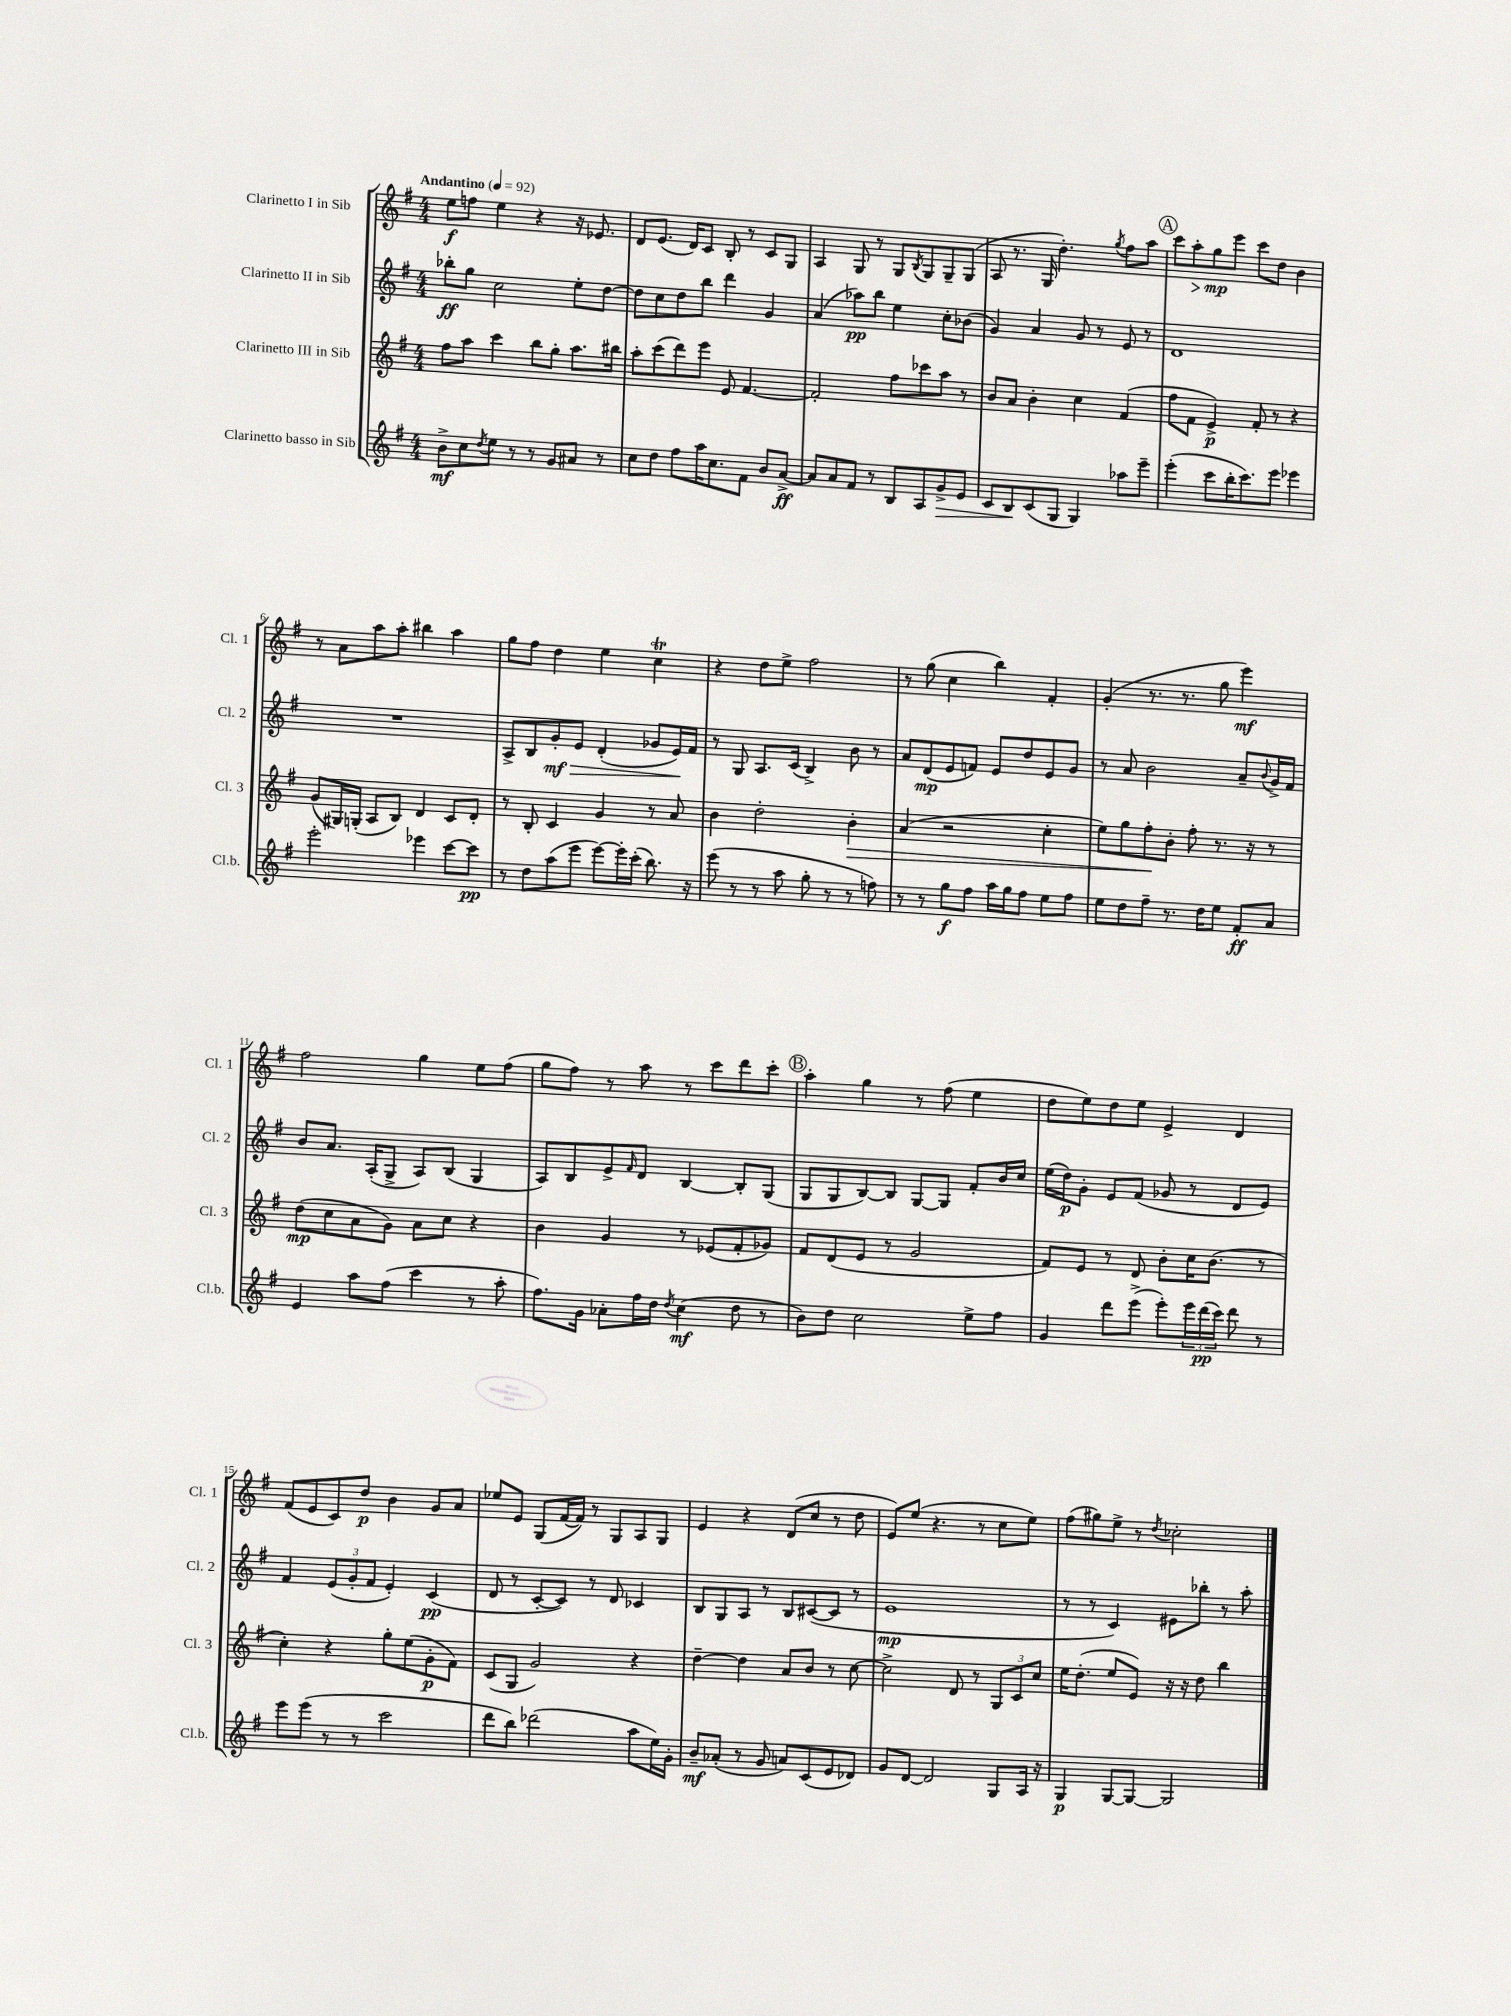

**kern	**kern	**kern	**kern
*staff4	*staff3	*staff2	*staff1
*clefG2	*clefG2	*clefG2	*clefG2
*k[f#]	*k[f#]	*k[f#]	*k[f#]
*M4/4	*M4/4	*M4/4	*M4/4
*MM92	*MM92	*MM92	*MM92
8b^	8ff#	8bb-'	8ee
8cc	8aa	8gg	8ff
8qdd	.	.	.
8ee	4ccc	2cc	4ee
8r	.	.	.
8r	8bb	.	4r
8g	8gg'	.	.
8a#	8.aa	8ee'	16r
.	.	.	8.e-
8r	.	[8dd	.
.	16bb#	.	.
=	=	=	=
8cc	8aa'	8dd]	8d
8dd	(8ccc	8cc	(8.e
8ff#	8ddd)	8dd	.
.	.	.	16d)
16aa	8eee	8bb	8c
8.cc	.	.	.
.	8e	4ddd	8B'
8f#	[4.f#	.	8r
8b	.	4g	8c
[8a^	.	.	8G
=	=	=	=
8a]	2f#']	(4a	4A
8a	.	.	.
8f#	.	8aa-)	8G
8r	.	8bb	8r
8B	8ff#	4ee	8G
.	.	.	8qB
8A	8ccc-	.	8G
8g^	8aa	8cc'	8G~
8e	8r	(8b-	(8G
=	=	=	=
8c	8b	4g)	8A
8B	8a	.	8.r
(8c	4b'	4a	.
.	.	.	16G
8G	.	.	4.dd')
4G)	4cc	8g	.
.	.	8r	.
.	.	.	8qgg
8aa-	(4f#	8e	8ff#
8eee~	.	8r	8aa
=	=	=	=
(4eee'	8ff#	1d	8ccc
.	8f#	.	8aa'
8ccc	4e^)	.	8gg
16bb'	.	.	8eee
8.ccc)	.	.	.
.	8f#'	.	8ccc
8eee	8r	.	8dd
4eee-	4r	.	4b
=	=	=	=
2eee'	(8g	1r	8r
.	16G#)	.	8a
.	(16G'	.	.
.	8A	.	8aa
.	8B)	.	8aa'
4eee-	4d	.	4bb#
[8ccc	8c	.	4aa
8ccc]	8d'	.	.
=	=	=	=
8r	8r	8A^	8gg
8dd	8B'	8B	8ff#
(8aa	4c	8g'	4dd
8eee	.	8e	.
[8eee)	4g	(4d'	4ee
16eee']	.	.	.
(16ccc'	.	.	.
8.bb)	8r	8g-	4cc
.	8a	16e)	.
16r	.	16f#	.
=	=	=	=
(8eee	4b	8r	4r
8r	.	8G	.
8r	2dd'	8.A	8dd
8aa	.	.	8ee^
.	.	(16c	.
8gg'	.	4B^)	2ff#
8r	.	.	.
8r	4b'	8b	.
8ff)	.	8r	.
=	=	=	=
8r	(4a	8a	8r
8r	.	(8d	(8gg
8gg	2r	8e	4cc
8ff#	.	8f)	.
16aa	.	8e	4bb)
16gg	.	.	.
8ff#	.	8dd	.
8ee	4cc'	8e	4f#'
8ff#	.	8g	.
=	=	=	=
8ee	8ee)	8r	(4g'
8dd	8gg	8a	.
8ff#~	8ff#'	2b	8.r
8.r	8b'	.	.
.	.	.	8.r
.	8ff#'	.	.
16dd	.	.	.
8ee	8.r	.	8gg
8f#'	.	8a~	4eee)
.	16r	.	.
.	.	8qqb	.
8a	8r	16g^	.
.	.	16f#	.
=	=	=	=
4e	(8dd	8b	2ff#
.	8cc	8.a	.
8aa	8a	.	.
.	.	(16A'	.
(8ff#	8g)	8G^	.
4ccc	8a	8A)	4gg
.	8cc	(8B	.
8r	4r	4G	8ee
8aa'	.	.	(8ff#
=	=	=	=
8.ff#)	4b	8A)	8gg
.	.	8B	8ff#)
16g	.	.	.
8a-'	4g	8e^	8r
.	.	16qqf#	.
16ff#	.	8d	8aa
16dd	.	.	.
8qdd	.	.	.
(4cc	8r	[4B	8r
.	(8e-	.	8ccc
8dd	8f#'	8B']	8ddd
8r	8g-)	(8G	8ccc'
=	=	=	=
8b)	8f#	8G	4aa'
8dd	(8d	8G	.
2cc	8e	[8B)	4gg
.	8r	8B]	.
.	2g	[8G	8r
.	.	8G]	(8ff#
8ee^	.	8f#'	4ee
8ff#	.	16b	.
.	.	16cc	.
=	=	=	=
4g	8f#)	(16ee	8dd
.	.	16dd)	.
.	8e	8g'	8ee)
8ddd	8r	8e	8dd
(8eee^	8d	(8f#	8ee
8eee')	8b'	8g-	4e^
24eee	16cc	8r	.
(24ddd	.	.	.
.	(8.b	.	.
24ccc)	.	.	.
8ddd	.	8d	4d
8r	8r	8e)	.
=	=	=	=
8eee	4cc')	4f#	(8f#
(8eee	.	.	8e
8r	4r	(12e	8c)
.	.	12g'	.
8r	.	.	8dd
.	.	12f#	.
2ccc	8gg'	4e')	4b
.	(8ee	.	.
.	8g'	(4c	8g
.	8f#)	.	8a
=	=	=	=
8ddd	(8c	8d	8ee-
8bb)	8G	8r	8e
(2ddd-	2g)	[8c'	(8G
.	.	8c])	[16f#
.	.	.	16f#])
.	.	8r	8r
.	.	8d	8G
8aa	4r	4c-	8A
16ee)	.	.	8G
16g'	.	.	.
=	=	=	=
8b~	[4dd~	8B	4e
(8a-'	.	8G	.
8r	4dd]	8A	4r
8g	.	8r	.
8a)	8a	8B	(8d
(8c	8b	([8c#	8cc
8e	8r	8c#]	8r
8d-)	[8cc	8r	8dd
=	=	=	=
8g	2cc^]	1e	8e)
[8d	.	.	(8ee
2d]	.	.	4.r
.	8d	.	.
.	8r	.	8r
8G	12G	.	8cc
.	12c	.	.
16A	.	.	8ee)
.	12cc	.	.
16r	.	.	.
=	=	=	=
4G	16ee	8r	(8ff#
.	(8.dd'	.	.
.	.	8r	8gg#)
[8G	8ee	4c)	8ee^
8G_	8e)	.	8r
.	.	.	8qdd
2G]	16r	8e#	2cc-'
.	16r	.	.
.	8dd	8bb-'	.
.	4bb	8r	.
.	.	8aa'	.
==	==	==	==
*-	*-	*-	*-
